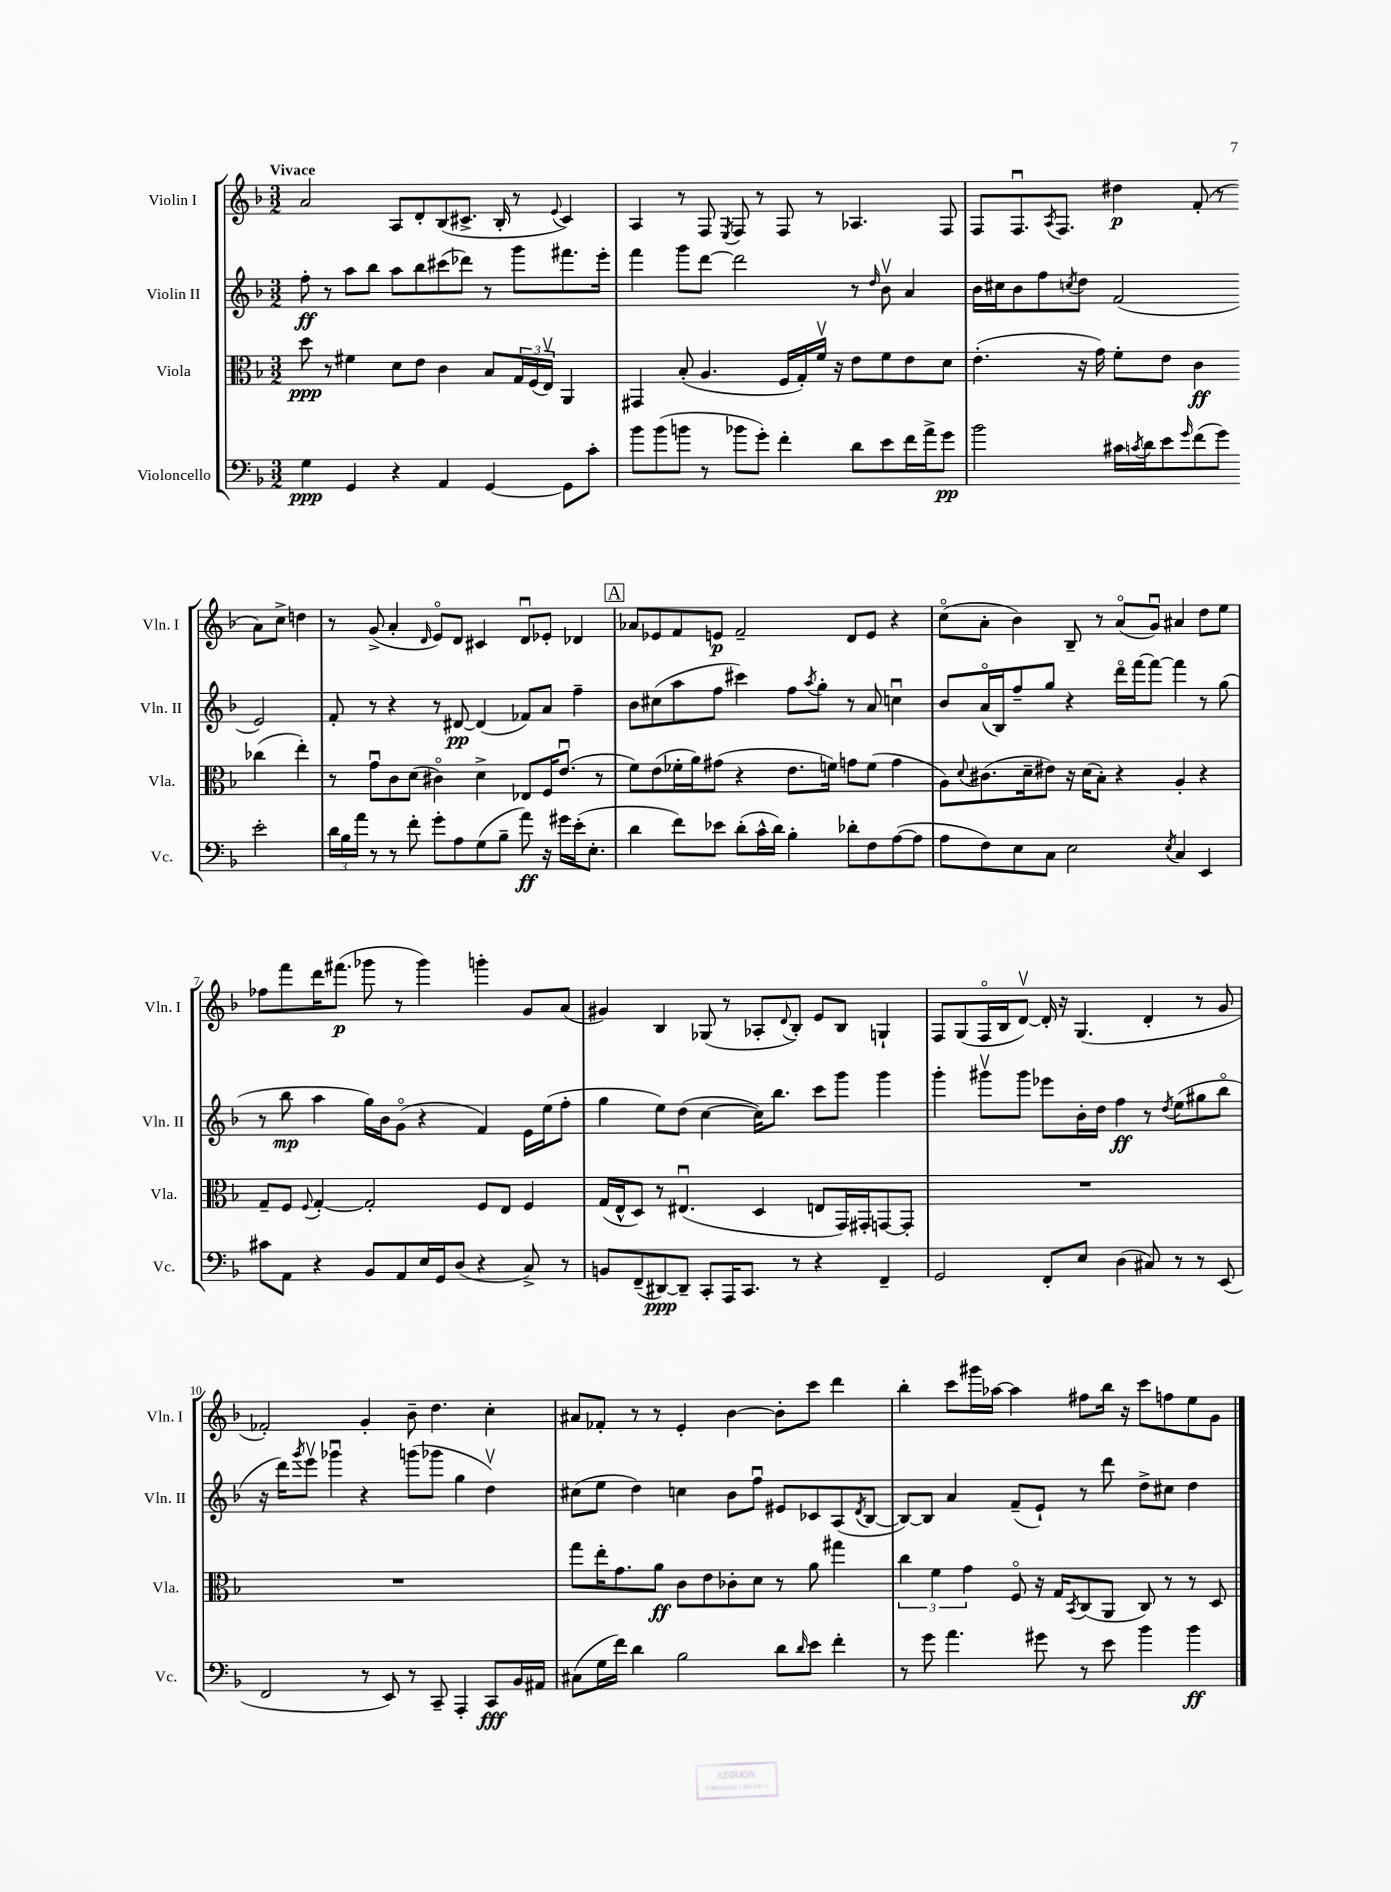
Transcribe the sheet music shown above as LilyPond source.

<<
\new StaffGroup <<
\new Staff = "s0" \with { instrumentName = "Violin I" shortInstrumentName = "Vln. I" } {
    \clef treble \key f \major \numericTimeSignature \time 3/2 \tempo "Vivace"
    a'2 a8 d'8-. bes8( cis'8.-> bes16-. r8 \appoggiatura { e'8 } cis'4) |
    a4 r8 f8 \acciaccatura { e8 } f8 r8 f8 r8 aes4. f8 |
    f8 f8.\downbow \acciaccatura { a8 } f8. dis''4\p f'8-.( r8 a'8) c''8-> d''4 |
    r8 g'8->( a'4-. \grace { d'16 } e'8\flageolet) d'8 cis'4 d'8\downbow ees'8-. des'4 |
    \mark \markup { \box "A" } aes'8 ees'8 f'8 e'8\p f'2-- d'8 e'8 r4 |
    c''8\flageolet( a'8-. bes'4) bes8-- r8 a'8\flageolet( g'8\downbow) ais'4 d''8 e''8 |
    fes''8 f'''8 d'''16 fis'''8.\p( ges'''8 r8 ges'''4) g'''4-. g'8 a'8( |
    gis'4) bes4 ges8( r8 aes8-. \appoggiatura { d'8 } bes8-.) e'8 bes8 g4-! |
    f8 g8( f16\flageolet bes16 d'8~\upbow) d'16-. r16 g4.( d'4-. r8 g'8 |
    fes'2-.) g'4-. bes'8-- d''4. c''4-. |
    ais'8 fes'8-. r8 r8 e'4-. bes'4~ bes'8-. c'''8 d'''4 |
    bes''4-. c'''8 gis'''16 aes''16~ aes''4 fis''8 bes''16 r16 c'''8 f''8 e''8 g'8 \bar "|." |
}
\new Staff = "s1" \with { instrumentName = "Violin II" shortInstrumentName = "Vln. II" } {
    \clef treble \key f \major \numericTimeSignature \time 3/2
    f''8-.\ff r8 a''8 bes''8 a''8 bes''8 cis'''8( des'''8) r8 g'''8 fis'''8. e'''16-. |
    f'''4 g'''8 d'''8~ d'''2 r8 \grace { d''16 } bes'8\upbow a'4 |
    bes'16 cis''16 bes'8 f''8 \acciaccatura { c''8 } d''8 f'2( e'2) |
    f'8-. r8 r4 r8 dis'8~\pp dis'4( fes'8) a'8 f''4-- |
    \mark \markup { \box "A" } bes'8 cis''8( a''8 f''8 cis'''4) f''8 \acciaccatura { a''8 } g''8-. r8 a'8 c''4\downbow |
    bes'8 a'16\flageolet( bes16) f''8-- g''8 r4 d'''16\flageolet f'''16~ f'''8~ f'''4 r8 g''8( |
    r8 bes''8\mp a''4 g''16) bes'16 g'8\flageolet( r4 f'4) e'16 e''16( f''8-. |
    g''4 e''8) d''8( c''4~ c''16) bes''8. c'''8 g'''8 g'''4 |
    g'''4-. gis'''8\upbow gis'''8 ees'''8 bes'16-. d''16 f''4\ff r8 \acciaccatura { d''8 } e''8( gis''8 bes''8\flageolet |
    r16 d'''16) \acciaccatura { g'''8 } e'''8\upbow ges'''4\downbow r4 g'''8( ges'''8 g''4 d''4\upbow) |
    cis''8( e''8 d''4) c''4 bes'8 f''8\downbow eis'8 ces'8 a8( \acciaccatura { d'8 } bes8~ |
    bes8~) bes8 a'4 f'8--( e'8-!) r8 d'''8 d''8-> cis''8 d''4 \bar "|." |
}
\new Staff = "s2" \with { instrumentName = "Viola" shortInstrumentName = "Vla." } {
    \clef alto \key f \major \numericTimeSignature \time 3/2
    d''8\ppp r8 fis'4 d'8 e'8 c'4 bes8 \tuplet 3/2 { g16 f16( e16\upbow) } a,4 |
    gis,4 bes8-.( a4. f16 g16-.) f'16\upbow r16 e'8 f'8 e'8 d'8 |
    e'4.-.( r16 g'16) f'8-. e'8 c'4\ff ces''4( e''4-.) |
    r8 g'8\downbow c'8 d'8( cis'4\flageolet) d'4-> ees8 f16 e'8.\downbow( r8 |
    \mark \markup { \box "A" } f'8) e'8( fes'16-. a'16) gis'8( r4 e'8. f'16) g'8 f'8( g'4 |
    a8) \appoggiatura { d'8 } cis'8.( d'16-- eis'8) r16 d'16( bes8-.) r4 a4-. r4 |
    g8-- f8 \appoggiatura { f8 } g4~-. g2-. f8 e8 f4 |
    g16( e16-^ d8) r8 eis4.\downbow( d4 e8 g,16) gis,16-. g,8~ g,8-. |
    R1. |
    R1. |
    g''8 e''16-. g'8. a'8\ff c'8 e'8 ces'8-. d'8 r8 a'8 gis''4 |
    \tuplet 3/2 { c''4 f'4 g'4 } f8\flageolet r16 g16 \acciaccatura { bes,8 } c8( a,8 c8) r8 r8 d8 \bar "|." |
}
\new Staff = "s3" \with { instrumentName = "Violoncello" shortInstrumentName = "Vc." } {
    \clef bass \key f \major \numericTimeSignature \time 3/2
    g4\ppp g,4 r4 a,4 g,4~ g,8 c'8-. |
    bes'8 bes'8( b'8 r8 bes'8 g'8-.) f'4-. d'8 e'8 f'16 a'16-> g'8\pp |
    bes'2 cis'16 \acciaccatura { c'8 } d'16 e'8 \grace { g'16 } f'8( g'8) e'2-. |
    \tuplet 3/2 { d'16 bes16 a'16 } r8 r8 f'8-. g'8-. a8 g8( bes8-- a'8\ff) r16 gis'16 e'16-.( e8.-. |
    \mark \markup { \box "A" } d'4 f'8) ees'8 d'8-.( c'16-^ d'16) bes4-. des'8-. f8 a8~( a8 |
    a8 f8) e8 c8 e2 \acciaccatura { e8 } c4 e,4 |
    cis'8 a,8 r4 bes,8 a,8 e16 g,16 d8( r4 c8->) r8 |
    b,8 f,8--( dis,8~\ppp) dis,8-- c,8-. a,,16 c,8. r8 r4 f,4-- |
    g,2 f,8-. e8 d4( cis8) r8 r8 e,8( |
    f,2 r8 e,8) r8 c,8-- a,,4-. c,8\fff bes,16 ais,16 |
    cis8( g16 f'16) d'4 bes2 d'8 \grace { d'16 } e'8 f'4-. |
    r8 g'8 a'4. gis'8 r8 e'8 bes'4 bes'4\ff \bar "|." |
}
>>
>>
